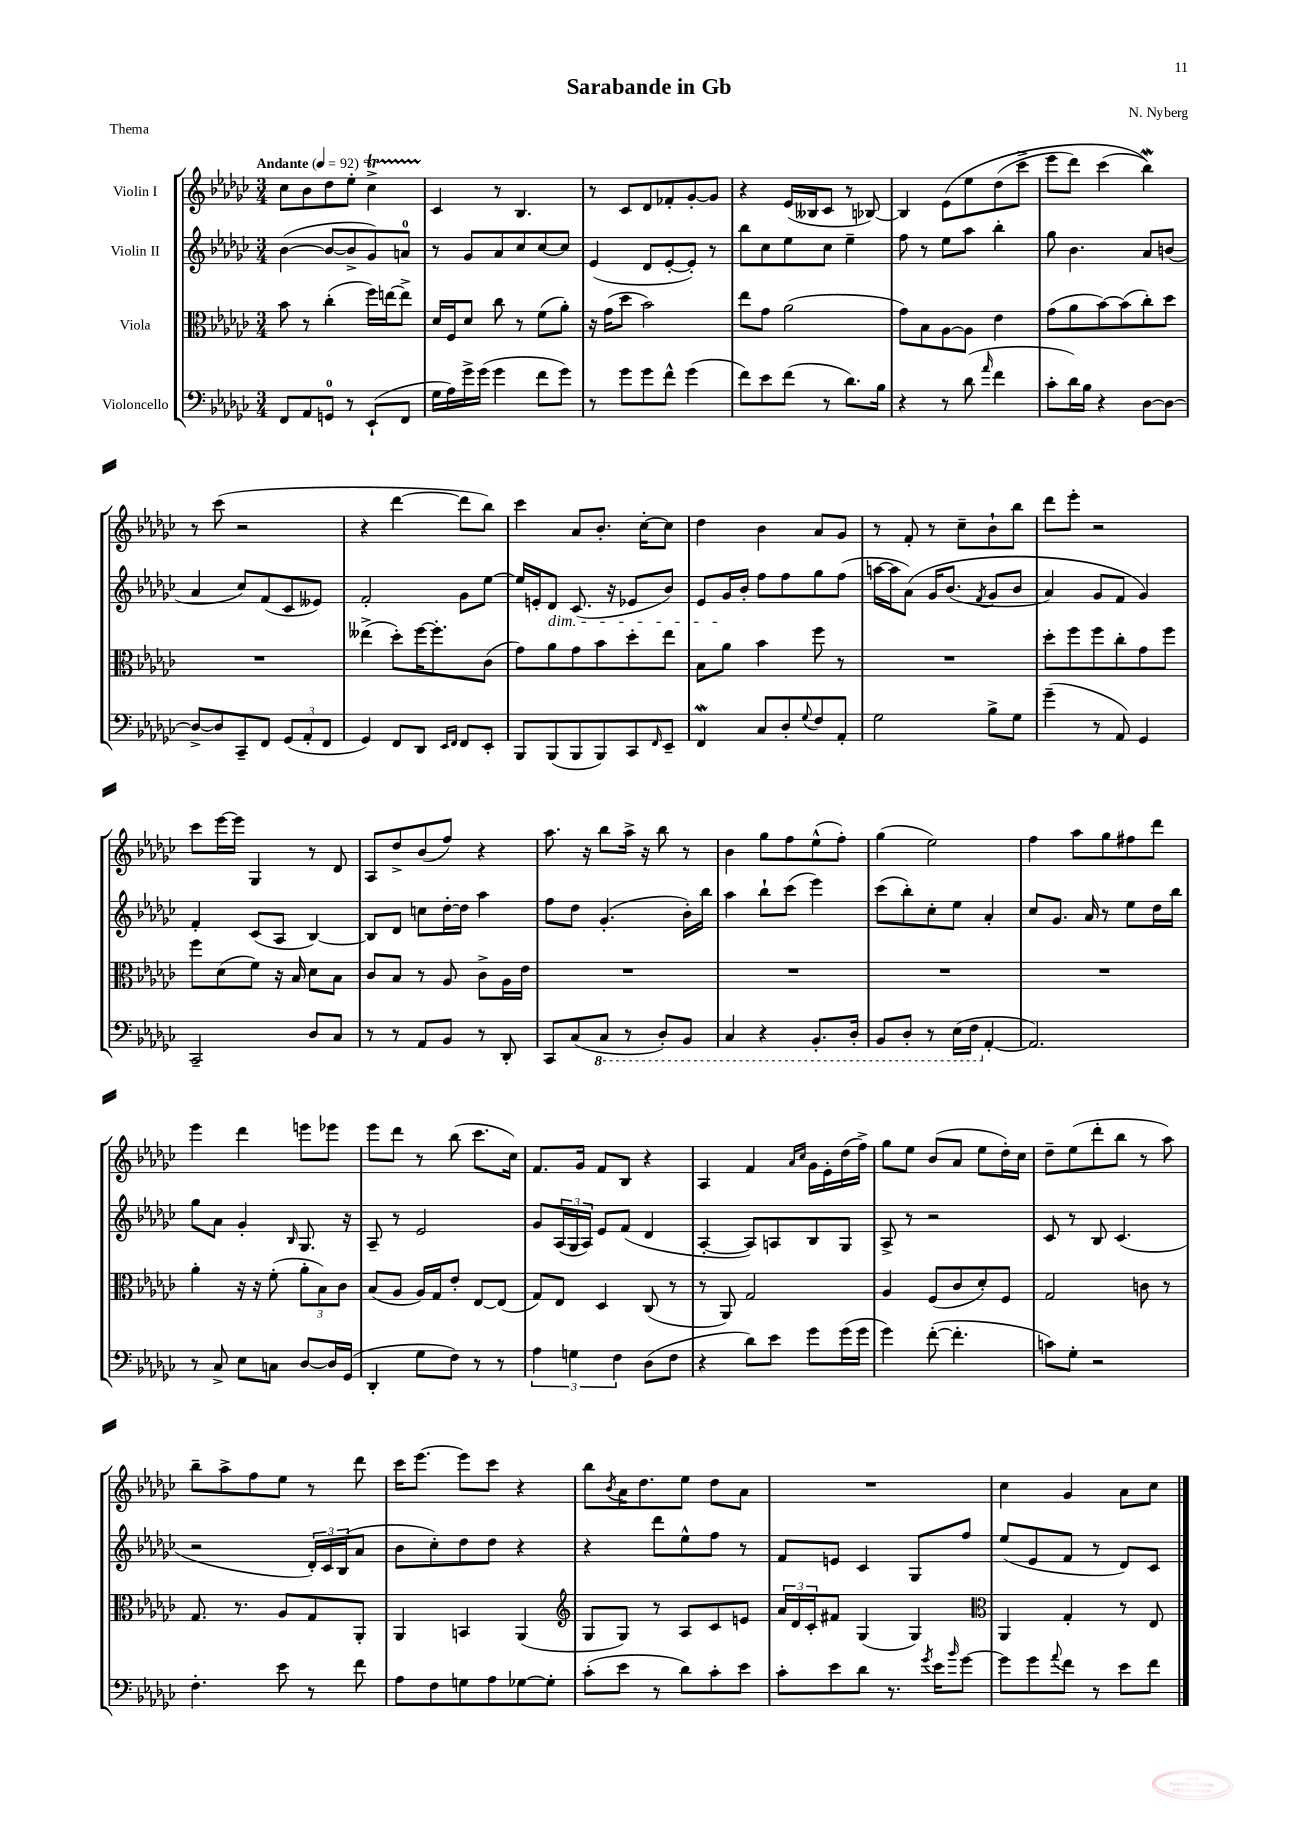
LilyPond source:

\header { title = "Sarabande in Gb" composer = "N. Nyberg" piece = "Thema" }
<<
\new StaffGroup <<
\new Staff = "s0" \with { instrumentName = "Violin I" } {
    \clef treble \key ges \major \numericTimeSignature \time 3/4 \tempo "Andante" 4 = 92
    ces''8 bes'8 des''8 ees''8-. ces''4->\startTrillSpan |
    ces'4\stopTrillSpan r8 bes4. |
    r8 ces'8 des'8 fes'8-. ges'8~-. ges'8 |
    r4 ees'16( beses16 ces'8 r8 bes8~) |
    bes4 ees'8\( ees''8 des''8( ces'''8-> |
    ees'''8 des'''8) ces'''4( bes''4\mordent)\) |
    r8 ces'''8( r2 |
    r4 des'''4~ des'''8 bes''8) |
    ces'''4 aes'8 bes'8.-. ces''16~-. ces''8 |
    des''4 bes'4 aes'8 ges'8 |
    r8 f'8-. r8 ces''8-- bes'8-! bes''8 |
    des'''8 ees'''8-. r2 |
    ces'''8 ees'''16~ ees'''16 ges4 r8 des'8 |
    aes8 des''8-> bes'8( f''8) r4 |
    aes''8. r16 bes''8 aes''16-> r16 bes''8 r8 |
    bes'4 ges''8 f''8 ees''8-^( f''8-.) |
    ges''4( ees''2) |
    f''4 aes''8 ges''8 fis''8 des'''8 |
    ees'''4 des'''4 e'''8 ees'''8 |
    ees'''8 des'''8 r8 bes''8( ces'''8. ces''16) |
    f'8. ges'16 f'8 bes8 r4 |
    aes4 f'4 \grace { aes'16 ces''16 } ges'16 ees'16-. des''16( f''16->) |
    ges''8 ees''8 bes'8( aes'8 ees''8 des''16-.) ces''16 |
    des''8-- ees''8( des'''8-. bes''8 r8 aes''8) |
    bes''8-- aes''8-> f''8 ees''8 r8 des'''8 |
    ces'''16 ees'''8.~ ees'''8 ces'''8 r4 |
    bes''8 \acciaccatura { bes'8 } aes'16 des''8. ees''8 des''8 aes'8 |
    R2. |
    ces''4 ges'4 aes'8 ces''8 \bar "|." |
}
\new Staff = "s1" \with { instrumentName = "Violin II" } {
    \clef treble \key ges \major \numericTimeSignature \time 3/4
    bes'4~( bes'8~ bes'8-> ges'8) a'8-0 |
    r8 ges'8 aes'8 ces''8 ces''8~ ces''8 |
    ees'4( des'8 ees'8~-. ees'8-.) r8 |
    bes''8 ces''8 ees''8 ces''8 ees''4-- |
    f''8 r8 ees''8 aes''8 bes''4-. |
    ges''8 bes'4. aes'8 b'8( |
    aes'4 ces''8) f'8( ces'8 eeses'8) |
    f'2-. ges'8 ees''8~ |
    ees''16 e'16-. des'8\dim ces'8.( r16 ees'8 bes'8) |
    ees'8 ges'16\! bes'16-. f''8 f''8 ges''8 f''8( |
    a''16~ a''16 aes'8)\( ges'16 bes'8.( \acciaccatura { f'8 } ges'8 bes'8 |
    aes'4) ges'8 f'8 ges'4\) |
    f'4-. ces'8( aes8 bes4~) |
    bes8 des'8 c''8 des''16~-. des''16 aes''4 |
    f''8 des''8 ges'4.-.( bes'16-.) bes''16 |
    aes''4 bes''8-! ces'''8( ees'''4) |
    ces'''8( bes''8-.) ces''8-. ees''8 aes'4-. |
    ces''8 ges'8. aes'16 r8 ees''8 des''16 bes''16 |
    ges''8 aes'8 ges'4-. \grace { bes16 } ges8. r16 |
    aes8-- r8 ees'2 |
    ges'8 \tuplet 3/2 { aes16( ges16 aes16) } ees'8 f'8( des'4 |
    aes4~-. aes8) a8 bes8 ges8 |
    aes8-> r8 r2 |
    ces'8 r8 bes8 ces'4.( |
    r2 \tuplet 3/2 { des'16-.) ces'16 bes16( } aes'8 |
    bes'8 ces''8-.) des''8 des''8 r4 |
    r4 des'''8 ees''8-^ f''8 r8 |
    f'8 e'8 ces'4 ges8 f''8 |
    ees''8( ees'8 f'8 r8 des'8) ces'8 \bar "|." |
}
\new Staff = "s2" \with { instrumentName = "Viola" } {
    \clef alto \key ges \major \numericTimeSignature \time 3/4
    bes'8 r8 ces''4-.( f''16) e''16~ e''8-> |
    des'16 f16 des'8 ces''8 r8 f'8( aes'8-.) |
    r16 ges'16( des''8 bes'2) |
    ees''8 ges'8 aes'2( |
    ges'8) bes8 aes8~ aes8 ees'4 |
    ges'8( aes'8 bes'8~) bes'8( ces''8-.) des''8 |
    R2. |
    eeses''4->( des''8-.) f''16~ f''8.-. ces'8( |
    ges'8) aes'8 ges'8 bes'8 des''8-. ees''8 |
    bes8 aes'8 bes'4 f''8 r8 |
    R2. |
    des''8-. f''8 f''8 ces''8-. ges'8 f''8 |
    f''8 des'8( f'8) r16 bes16 des'8 bes8 |
    ces'8 bes8 r8 aes8 ces'8-> aes16 ees'16 |
    R2. |
    R2. |
    R2. |
    R2. |
    aes'4-. r16 r16 f'8-.( \tuplet 3/2 { aes'8-. bes8) ces'8 } |
    bes8( aes8 aes16) ges16 ees'8-. ees8~ ees8( |
    ges8) ees8 des4 ces8( r8 |
    r8 aes,8) ges2 |
    aes4 f8( ces'8 des'8-.) f8 |
    ges2 c'8 r8 |
    ges8. r8. aes8 ges8 aes,8-. |
    aes,4 b,4 aes,4( |
    \clef treble ges8 ges8) r8 aes8 ces'8 e'8 |
    \tuplet 3/2 { aes'16 des'16 ces'16-. } fis'8 ges4( ges4) |
    \clef alto aes,4 ges4-. r8 ees8 \bar "|." |
}
\new Staff = "s3" \with { instrumentName = "Violoncello" } {
    \clef bass \key ges \major \numericTimeSignature \time 3/4
    f,8 aes,8 g,8-0 r8 ees,8-!( f,8 |
    ges16 aes16) ges'16-> ges'16( ges'4 f'8 ges'8) |
    r8 ges'8 ges'8 f'8-^ ges'4( |
    f'8) ees'8 f'8( r8 des'8.) bes16 |
    r4 r8 des'8( \grace { aes'16 } f'4 |
    ces'8-. des'16) bes16 r4 des8~ des8~ |
    des8~-> des8 ces,8-- f,8 \tuplet 3/2 { ges,8( aes,8-. f,8 } |
    ges,4) f,8 des,8 \grace { ees,16 f,16 } f,8 ees,8-. |
    bes,,8 bes,,8( bes,,8 bes,,8) ces,8 \grace { f,16 } ees,8-- |
    f,4\mordent ces8 des8-. \appoggiatura { ges8 } f8 aes,8-. |
    ges2 bes8-> ges8 |
    ges'4--( r8 aes,8) ges,4 |
    ces,2-- des8 ces8 |
    r8 r8 aes,8 bes,8 r8 des,8-. |
    ces,8 ces8( \ottava #-1 ces,8 r8 des,8-.) bes,,8 |
    ces,4 r4 bes,,8.-. des,16-. |
    bes,,8 des,8-. r8 ees,16( f,16 \ottava #0 aes,4~-. |
    aes,2.) |
    r8 ces8-> ees8 c8 des8~ des16 ges,16( |
    des,4-. ges8 f8) r8 r8 |
    \tuplet 3/2 { aes4 g4 f4 } des8( f8 |
    r4 des'8) ees'8 ges'8 ges'16( ges'16 |
    ges'4) f'8~-.( f'4.-. |
    c'8) ges8-. r2 |
    f4.-. ees'8 r8 f'8 |
    aes8 f8 g8 aes8 ges8~ ges8-. |
    ces'8-.( ees'8 r8 des'8) ces'8-. ees'8 |
    ces'8-. ees'8 des'8 r8. \acciaccatura { ges'8 } ees'16 \grace { bes'16 } ges'8~ |
    ges'8 ges'8 \appoggiatura { aes'8 } f'8 r8 ees'8 f'8 \bar "|." |
}
>>
>>
\layout { \context { \Score \remove "Bar_number_engraver" } }
